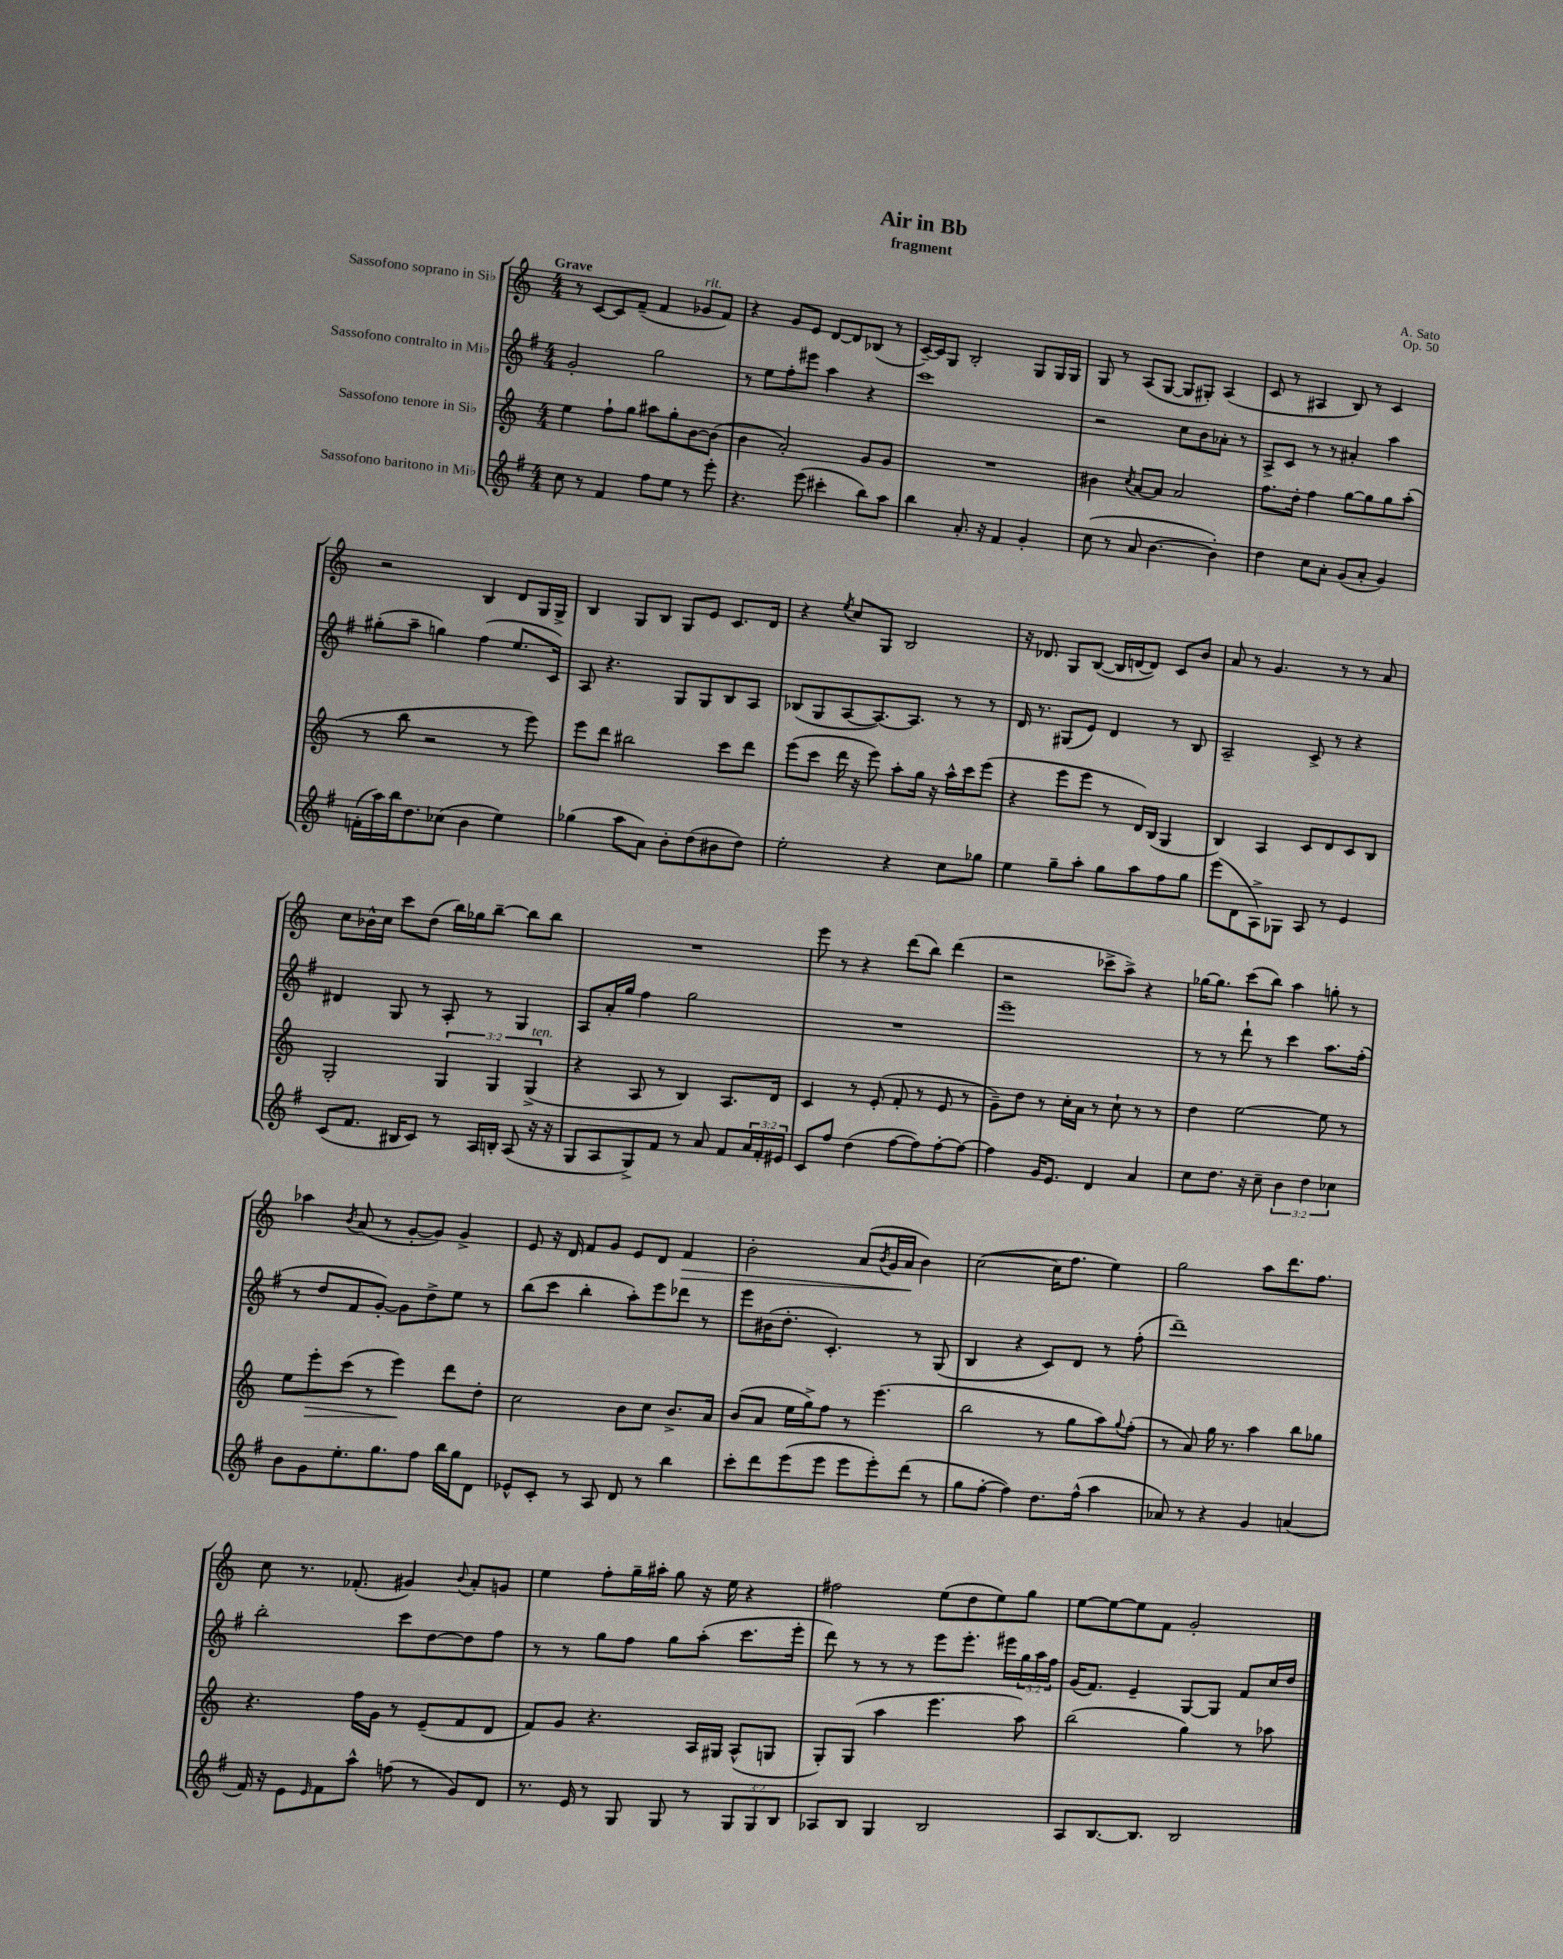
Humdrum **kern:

**kern	**kern	**kern	**kern
*staff4	*staff3	*staff2	*staff1
*clefG2	*clefG2	*clefG2	*clefG2
*k[f#]	*k[]	*k[f#]	*k[]
*M4/4	*M4/4	*M4/4	*M4/4
8cc	4ee	2g'	8r
8r	.	.	[8c
4f#	8ff`	.	8c]
.	8gg	.	(8f~
8ff#	8aa#	2gg	4f
8ee	8gg'	.	.
8r	[8b	.	8g-
8eee'	(8b]	.	8f)
=	=	=	=
4.r	4b	8r	4r
.	.	8ee	.
.	2a')	8ff#'	8g
(8eee	.	8eee#	8e
4ccc#'	.	4aa	[8d
.	.	.	8d]
8bb)	8g	4r	(8B-
8aa	8g	.	8r
=	=	=	=
4bb	1r	1ccc	[16c~)
.	.	.	16c]
.	.	.	8G
8.a'	.	.	2B'
16r	.	.	.
4f#	.	.	.
4g'	.	.	8G
.	.	.	16G
.	.	.	16G
=	=	=	=
(8cc	4b#	2r	8G
8r	.	.	8r
.	8qcc	.	.
8a	[8a	.	(8A
[4.b	8a]	.	[8G
.	2a	8cc	8G]
.	.	8b	8G#')
4b'])	.	8a-'	(4A
.	.	8r	.
=	=	=	=
4dd	8.ff	8A^	8c
.	.	8c	8r
.	16dd'	.	.
8cc	4ff	8r	4A#
8a'	.	8r	.
(8g	[8gg	4a#'	8B)
8a'	8gg]	.	8r
4g)	8gg	4aa	4c
.	(8aa'	.	.
=	=	=	=
(16f'	8r	(8gg#'	2r
16aa)	.	.	.
16bb	8bb	8aa~	.
8.dd	.	.	.
.	2r	4gg)	.
(8cc-	.	.	.
4b	.	(4ff#	4B
4ee)	8r	8.ee	8d
.	8eee)	.	16G
.	.	16c)	16G^
=	=	=	=
(4gg-	8eee	8A	4B
.	8ddd	4.r	.
8aa	2bb#	.	8G
8a)	.	.	8B
8b'	.	8G	8G
(8dd	.	8G	8e
8b#	8ccc	8B	8.c
8dd)	8ddd	8A	.
.	.	.	16d
=	=	=	=
2ee'	(8eee	(8B-	4r
.	8ccc	8G	.
.	.	.	8qee
.	16ddd	[8A	8cc
.	16r	.	.
.	8eee)	8.A_)	8G
4r	8aa'	.	2B
.	.	8.A]	.
.	16gg	.	.
.	16r	.	.
8cc	16aa^^	8r	.
.	16ccc	.	.
8gg-	(8eee	8r	.
=	=	=	=
4ee	4r	16d	16r
.	.	8.r	8.d-
8gg~	8eee	(8G#	8G
8aa'	8eee	8e)	([8B
8gg	8r	4d	16B]
.	.	.	[16d
8aa	16d)	.	8d])
.	(16B	.	.
8ff#	4G	8r	8c
8gg	.	8B	8b
=	=	=	=
(8eee	4B)	2A~	8a
8d	.	.	8r
8A^)	4A	.	4.g
8G-	.	.	.
8A	8c	8c^	.
8r	8d	8r	8r
4e	8c	4r	8r
.	8B	.	8a
=	=	=	=
(8c	2G'	4d#	8cc
8.f#	.	.	16b-^^
.	.	.	16cc
.	.	8G	8ccc
16B#	.	.	.
8c)	.	8r	(8dd
8r	6G	8A'	16bb)
.	.	.	16gg-
16A	.	8r	[8bb~
.	6G	.	.
16B'	.	.	.
(8A	.	4G	8bb]
.	(6G^	.	.
16r	.	.	8bb
16r	.	.	.
=	=	=	=
8G	4r	8A	1r
8A	.	16a'	.
.	.	16gg	.
8G^)	8A	4ff#	.
8f#	8r	.	.
8r	4B)	2gg	.
8a	.	.	.
8f#	8.A	.	.
24a	.	.	.
24f#'	.	.	.
.	16d	.	.
24e#	.	.	.
=	=	=	=
8c	4c	1r	8eee
8ff#	.	.	8r
(4dd	8r	.	4r
.	(8e'	.	.
[8ff#	8f'	.	(8ddd
8ff#])	8r	.	8bb)
[8ff#'	8e	.	(4ddd
8ff#_	8r	.	.
=	=	=	=
4ff#]	8g~)	1eee~	2r
.	8dd	.	.
16g	8r	.	.
8.e	.	.	.
.	16cc'	.	.
.	16a	.	.
4d	8r	.	8ccc-^
.	8cc`	.	8aa^)
4a	8r	.	4r
.	8r	.	.
=	=	=	=
8cc	4dd	8r	[16gg-
.	.	.	8.gg-]
8.dd	.	8r	.
.	[2ee	8ddd`	(8ccc
16r	.	.	.
8cc~	.	8r	8bb)
6b	.	4ccc	4aa
6dd	.	.	.
.	8ee]	8.aa	8gg'
6cc-	.	.	.
.	8r	.	8r
.	.	(16ff#'	.
=	=	=	=
8b	8ee	8r	4aa-
8g	8eee'	8dd	.
.	.	.	8qb
8.ee'	(8ccc	8f#	(8a
.	8r	[8g')	8r
8.gg	.	.	.
.	4eee)	8g]	[8g'
8ff#	.	8dd^	8g])
16bb	8ddd	8ee	4g^
16gg	.	.	.
8d	8dd'	8r	.
=	=	=	=
8e-^^	2cc	(8bb	8e
8c'	.	8ccc	16r
.	.	.	16d
8r	.	4bb'	8f
8A	.	.	8g
8d	8b	8aa')	8e
8r	8cc	8eee	8d
4bb	8.b^	8ddd-	4f
.	.	8r	.
.	16a	.	.
=	=	=	=
8ccc'	(8b	8eee	2b'
8ddd	8a	(16b#	.
.	.	8.dd'	.
(8eee	16ee	.	.
.	16gg^)	.	.
8eee	8ff	4.c')	.
8eee	8r	.	(8a
.	.	.	8qb
8eee')	(4.eee	.	16g
.	.	.	16a
(8ddd	.	8r	4b)
8r	.	(8G	.
=	=	=	=
8gg	2bb	4B	([2cc
[8ff#'	.	.	.
4ff#])	.	4r	.
8.dd	8r	8c)	16cc]
.	.	.	8.ff
.	8gg	8d	.
(16ff#^^	.	.	.
4aa	8aa)	8r	4ee)
.	8qqgg	.	.
.	(8ff'	(8ff#'	.
=	=	=	=
8a-)	8r	1ddd~)	2gg
8r	8a)	.	.
4r	16gg	.	.
.	8.r	.	.
4g	4aa	.	8aa
.	.	.	8.ddd
(4a	8bb	.	.
.	.	.	8.ff
.	8gg-	.	.
=	=	=	=
16f#)	4.r	2bb'	8cc
16r	.	.	.
8e	.	.	8.r
16qqe	.	.	.
8f#	.	.	.
.	.	.	(8.f-'
8aa^^	16ff	.	.
.	16g	.	.
(8ff	8r	8ccc	4g#)
8r	(8e~	[8dd	.
.	.	.	8qqb
8g)	8f	8dd]	8a'
8d	8d	8ff#	8g
=	=	=	=
8.r	8f)	8r	4ee
.	8g	8r	.
16e	.	.	.
8r	4.r	8gg	8ff'
8G	.	8ff#	16gg~
.	.	.	16aa#'
8G	.	8gg	8gg
8r	16A	(8aa'	16r
.	16G#	.	16ee
12G	(8A^^	8.ccc	4r
12G	.	.	.
.	8G	.	.
12B	.	.	.
.	.	16eee'	.
=	=	=	=
8A-	8G')	8ddd)	2ff#
8B	(8G	8r	.
4G	4aa	8r	.
.	.	8r	.
2B	4.eee	8eee	(8ee
.	.	8.eee'	8dd
.	.	.	8ee)
.	.	16eee#	.
.	8aa)	24gg	8gg
.	.	24aa	.
.	.	24ff#	.
=	=	=	=
8A	(2bb	(16g	[8ee
.	.	8.f#)	.
[8.B	.	.	8ee_
.	.	4e~	8ee]
8.B]	.	.	.
.	.	.	8f
2B	4gg)	[8G	2g'
.	.	8G]	.
.	8r	8f#	.
.	8aa-	16cc	.
.	.	16dd	.
==	==	==	==
*-	*-	*-	*-
